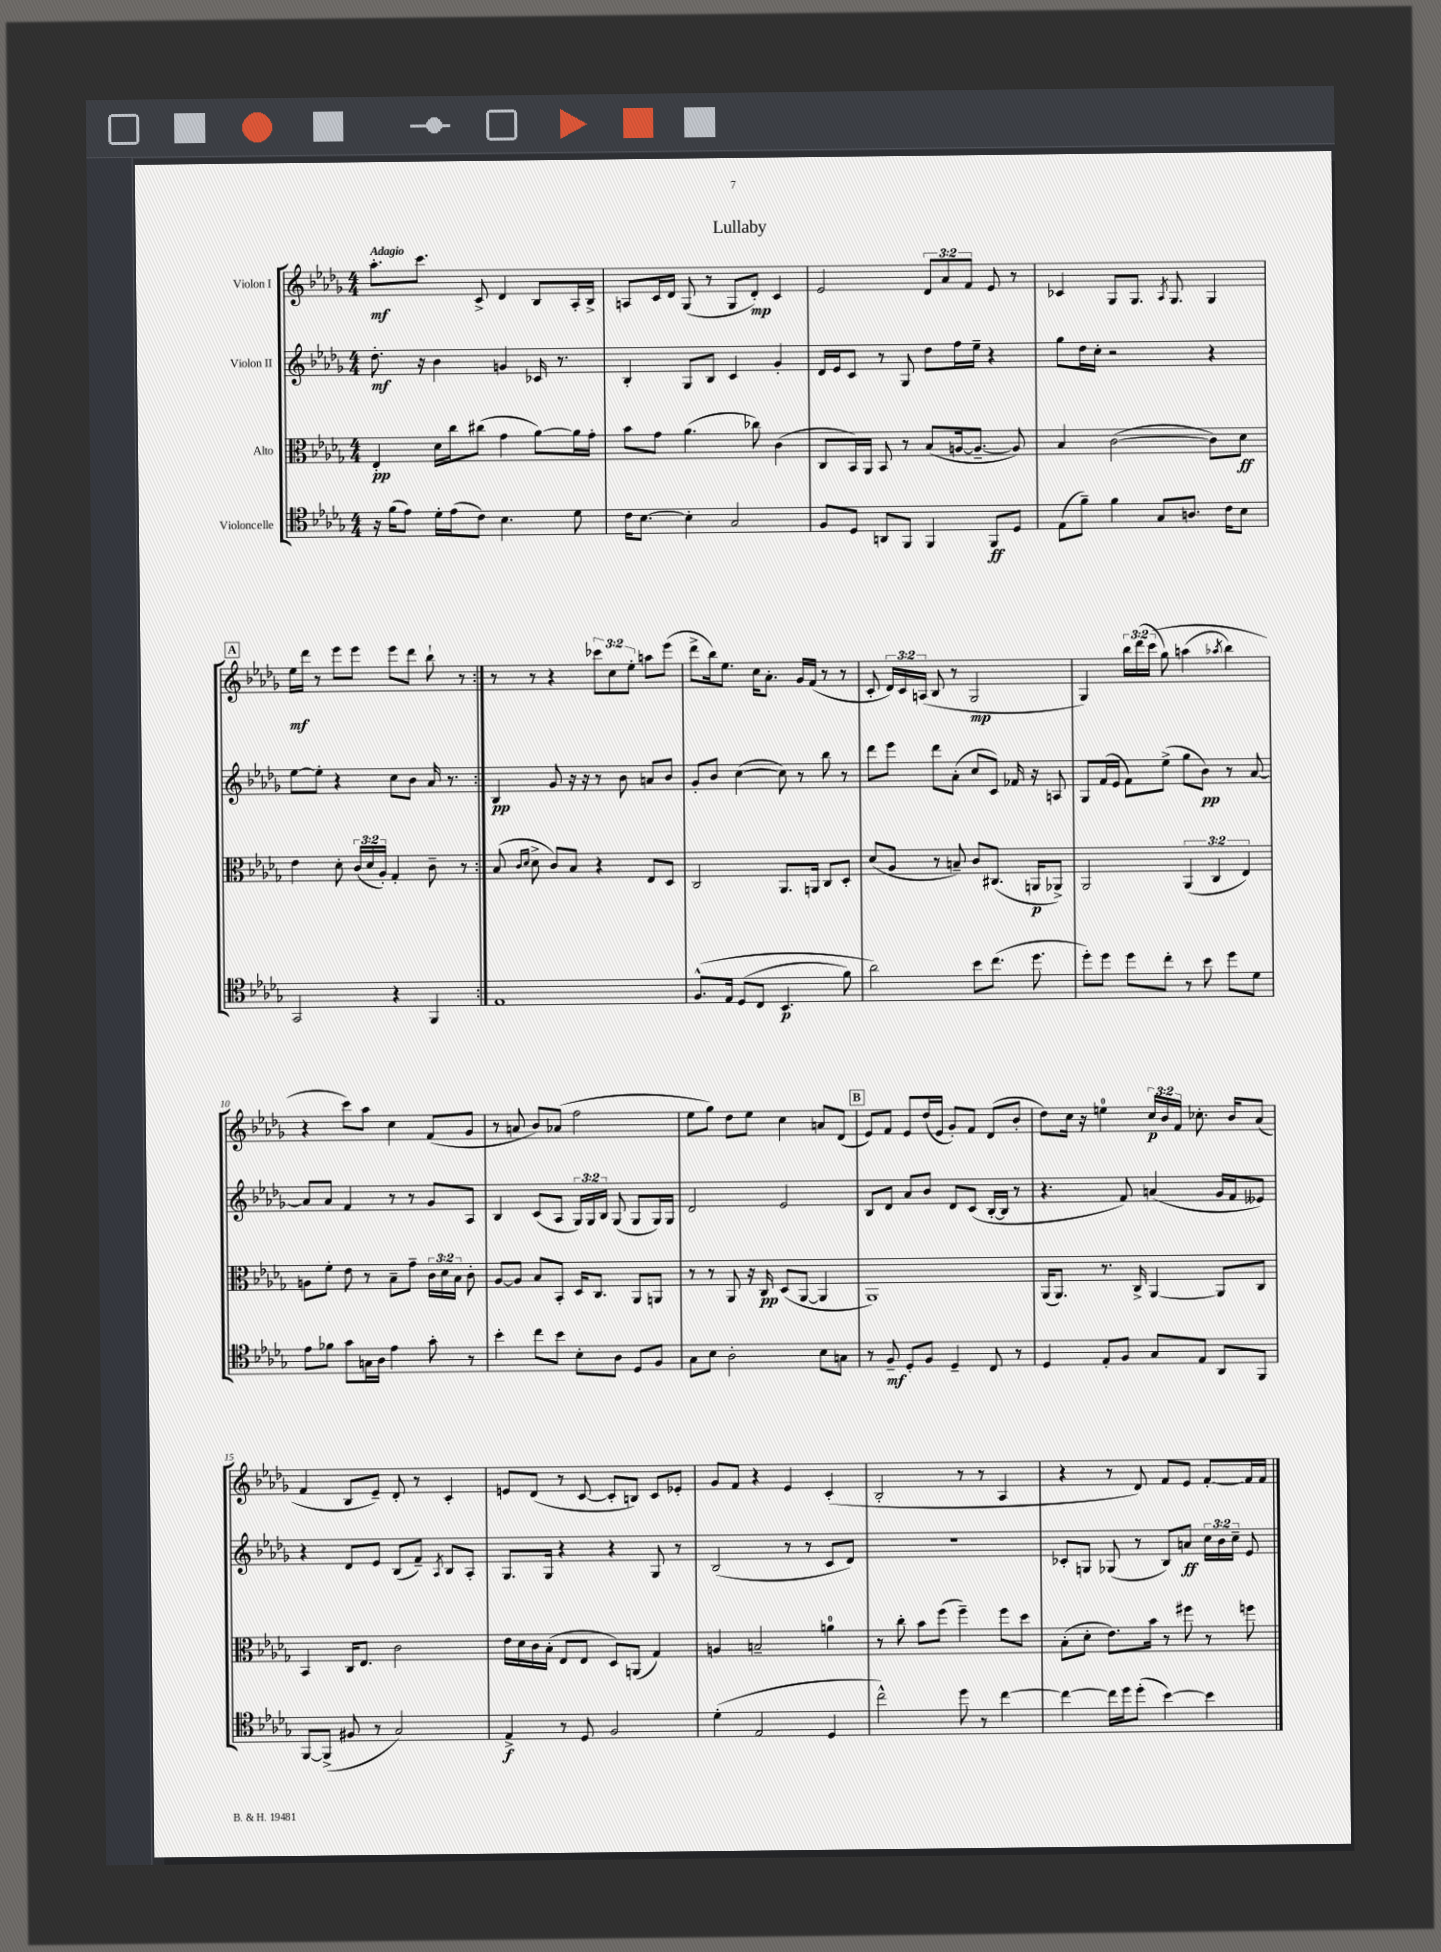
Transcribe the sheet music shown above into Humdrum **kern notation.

**kern	**dynam	**kern	**dynam	**kern	**dynam	**kern	**dynam
*part4	*part4	*part3	*part3	*part2	*part2	*part1	*part1
*staff4	*staff4	*staff3	*staff3	*staff2	*staff2	*staff1	*staff1
*I"Violoncelle	*	*I"Alto	*	*I"Violon II	*	*I"Violon I	*
*clefC4	*	*clefC3	*	*clefG2	*	*clefG2	*
*k[b-e-a-d-g-]	*	*k[b-e-a-d-g-]	*	*k[b-e-a-d-g-]	*	*k[b-e-a-d-g-]	*
*M4/4	*	*M4/4	*	*M4/4	*	*M4/4	*
=1	=1	=1	=1	=1	=1	=1	=1
!	!	!	!	!	!	!LO:TX:a:B:t=Adagio	!
16r	.	4E-'/	pp	8.dd-'\	mf	8.aa-'\L	mf
(16f\KL	.	.	.	.	.	.	.
8e-\J)	.	.	.	.	.	.	.
.	.	.	.	16r	.	8.ccc\J	.
16d-'\LL	.	16d-\LL	.	4b-\	.	.	.
(16e-\J	.	16cc\J	.	.	.	.	.
8c\J)	.	(8cc#X\J	.	.	.	8c^/	.
4.B-\	.	4g-\	.	4gn/	.	4d-/	.
.	.	[8a-\L)	.	16c-X/	.	8B-/L	.
.	.	.	.	8.r	.	.	.
8d-\	.	16a-\L]	.	.	.	16A-'/L	.
.	.	16g-'\JJ	.	.	.	16B-^/JJ	.
=2	=2	=2	=2	=2	=2	=2	=2
16c\KL	.	8b-\L	.	4B-'/	.	8An/L	.
[8.B-\J	.	.	.	.	.	.	.
.	.	8g-\J	.	.	.	16c/L	.
.	.	.	.	.	.	16d-/JJ	.
4B-'\]	.	(4.a-\	.	8G-/L	.	(8G-/	.
.	.	.	.	8B-/J	.	8r	.
2G-/	.	.	.	4c/	.	8G-/L	.
.	.	8cc-X\)	.	.	.	8d-'/J)	mp
.	.	(4c\	.	4g-'/	.	4c/	.
=3	=3	=3	=3	=3	=3	=3	=3
8F/L	.	8C/L	.	16d-/LL	.	2e-/	.
.	.	.	.	16e-/J	.	.	.
8D-/J	.	16BB-/L)	.	8c/J	.	.	.
.	.	16AA-/JJ	.	.	.	.	.
8AAn/L	.	8BB-/	.	8r	.	.	.
8FF/J	.	8r	.	8G-/	.	.	.
4FF/	.	(8B-/L	.	8dd-\L	.	12d-/L	.
.	.	.	.	.	.	12a-/	.
.	.	[16An/k	.	16ff\L	.	.	.
.	.	.	.	.	.	12f/J	.
.	.	8.A~/J_	.	16ee-~\JJ	.	.	.
8FF/L	ff	.	.	4r	.	8e-/	.
8D-/J	.	8A/])	.	.	.	8r	.
=4	=4	=4	=4	=4	=4	=4	=4
(8E-\L	.	4B-/	.	8gg-\L	.	4c-X/	.
8f~\J)	.	.	.	16dd-\L	.	.	.
.	.	.	.	16cc'\JJ	.	.	.
4f\	.	([2c\	.	2r	.	8G-/L	.
.	.	.	.	.	.	8.G-/J	.
8G-/L	.	.	.	.	.	.	.
.	.	.	.	.	.	8qA-/	.
.	.	.	.	.	.	8.G-/	.
8.An/J	.	.	.	.	.	.	.
.	.	8c\L])	.	4r	.	4G-/	.
16c\KL	.	.	.	.	.	.	.
8B-\J	.	8d-\J	ff	.	.	.	.
!!LO:LB:g=z
!!LO:REH:place=s1:t=A
=5	=5	=5	=5	=5	=5	=5	=5
2GG-/	.	4e-\	.	[8ee-\L	.	16ee-\LL	mf
.	.	.	.	.	.	16ddd-\JJ	.
.	.	.	.	8ee-'\J]	.	8r	.
.	.	8d-'\	.	4r	.	8eee-\L	.
.	.	(24c/LL	.	.	.	8eee-\J	.
.	.	24d-/	.	.	.	.	.
.	.	24A-'/JJ)	.	.	.	.	.
4r	.	4G-'/	.	8cc\L	.	8eee-\L	.
.	.	.	.	8b-\J	.	8ddd-\J	.
4FF/	.	8c~\	.	16a-/	.	8bb-`\	.
.	.	.	.	8.r	.	.	.
.	.	8r	.	.	.	8r	.
=6:|!	=6:|!	=6:|!	=6:|!	=6:|!	=6:|!	=6:|!	=6:|!
1E-	.	(8B-/	.	4B-/	pp	8r	.
.	.	16qqc/LL	.	.	.	.	.
.	.	16qqd-/JJ	.	.	.	.	.
.	.	8d-^\	.	.	.	8r	.
.	.	8c/L)	.	8g-/	.	4r	.
.	.	8B-/J	.	16r	.	.	.
.	.	.	.	16r	.	.	.
.	.	4r	.	8r	.	12ccc-X\L	.
.	.	.	.	.	.	12cc\	.
.	.	.	.	8b-\	.	.	.
.	.	.	.	.	.	12ee-'\J	.
.	.	8E-/L	.	8an/L	.	8aan\L	.
.	.	8D-/J	.	8b-/J	.	(8eee-\J	.
=7	=7	=7	=7	=7	=7	=7	=7
(8.F^^/L	.	2C/	.	8g-'/L	.	8ddd-^\L	.
.	.	.	.	8b-/J	.	16bb-\k)	.
16E-/Jk	.	.	.	.	.	8.ee-\J	.
(8D-/L	.	.	.	([4cc\	.	.	.
8C/J	.	.	.	.	.	16cc\KL	.
.	.	.	.	.	.	8.a-'\J	.
4.BB-/	p	8.AA-/L	.	8cc\])	.	.	.
.	.	.	.	8r	.	16g-/LL	.
.	.	16AAn/Jk	.	.	.	(16f/JJ	.
.	.	8C/L	.	8bb-\	.	8r	.
8f\)	.	8D-'/J	.	8r	.	8r	.
=8	=8	=8	=8	=8	=8	=8	=8
2a-\)	.	(8d-/L	.	8ddd-\L	.	8c'/	.
.	.	8A-/J	.	8eee-\J	.	24d-/LL)	.
.	.	.	.	.	.	24c/	.
.	.	.	.	.	.	(24An/JJ	.
.	.	8r	.	8ddd-\L	.	8B-/	.
.	.	8Bn~/)	.	(8a-'\J	.	8r	.
8b-\L	.	8c/L	.	8cc/L	.	2G-/	mp
(8.cc\J	.	(8.C#X/J	.	8c/J)	.	.	.
.	.	.	.	16f-X/	.	.	.
8.dd-\	.	16AAn/KL	p	16r	.	.	.
.	.	8AA-X^/J)	.	8An/	.	.	.
=9	=9	=9	=9	=9	=9	=9	=9
8dd-'\L)	.	2AA-/	.	8G-/L	.	4G-/)	.
8dd-\J	.	.	.	(16f/L	.	.	.
.	.	.	.	16e-/JJ	.	.	.
8dd-\L	.	.	.	8f\L)	.	24bb-\LL	.
.	.	.	.	.	.	(24ddd-\	.
.	.	.	.	.	.	(24ccc\JJ	.
8cc'\J	.	.	.	(8ee-^\J	.	8gg-\)	.
8r	.	(6AA-/	.	8gg-\L	.	(4aan\	.
8b-\	.	.	.	8b-\J)	pp	.	.
.	.	6C/	.	.	.	.	.
.	.	.	.	.	.	8qaa-X/	.
8dd-\L	.	.	.	8r	.	4bb-\)	.
.	.	6E-/)	.	.	.	.	.
8d-\J	.	.	.	[8a-/	.	.	.
!!LO:LB:g=z
=10	=10	=10	=10	=10	=10	=10	=10
8e-\L	.	8An\L	.	8a-/L]	.	4r	.
8f-X\J	.	8f'\J	.	8a-/J	.	.	.
8g-\L	.	8e-\	.	4f/	.	8ccc\L)	.
16Gn\L	.	8r	.	.	.	8aa-\J	.
16A-\JJ	.	.	.	.	.	.	.
4e-\	.	8B-~\L	.	8r	.	4cc\	.
.	.	8g-~\J	.	8r	.	.	.
8g-'\	.	24c\LL	.	8g-/L	.	(8f/L	.
.	.	24d-\	.	.	.	.	.
.	.	24B-\JJ	.	.	.	.	.
8r	.	8c'\	.	8A-/J	.	8g-/J	.
=11	=11	=11	=11	=11	=11	=11	=11
4b-'\	.	[8A-/L	.	4B-/	.	8r	.
.	.	8A-/J]	.	.	.	8an/	.
8cc\L	.	8B-/L	.	(8c/L	.	8b-/L)	.
8b-\J	.	8BB-'/J	.	8A-/J	.	(8a-X/J	.
8B-'\L	.	16D-/KL	.	24G-/LL)	.	2ff\	.
.	.	.	.	24G-/	.	.	.
.	.	8.C/J	.	.	.	.	.
.	.	.	.	24B-/JJ	.	.	.
8A-\J	.	.	.	(8G-/	.	.	.
8D-/L	.	8AA-/L	.	8G-/L	.	.	.
8F/J	.	8AAn/J	.	16G-/L)	.	.	.
.	.	.	.	16G-/JJ	.	.	.
=12	=12	=12	=12	=12	=12	=12	=12
8G-\L	.	8r	.	2d-/	.	8ee-\L	.
8B-\J	.	8r	.	.	.	8gg-\J)	.
2A-'\	.	8AA-/	.	.	.	8dd-\L	.
.	.	16r	.	.	.	8ee-\J	.
.	.	16C/	pp	.	.	.	.
.	.	(8D-/L	.	2e-/	.	4cc\	.
.	.	[8AA-/J	.	.	.	.	.
8B-\L	.	4AA-/]	.	.	.	8an/L	.
8Gn\J	.	.	.	.	.	(8d-/J	.
!!LO:REH:place=s1:t=B
=13	=13	=13	=13	=13	=13	=13	=13
8r	.	1AA-)	.	8B-/L	.	8e-/L)	.
8F~/	mf	.	.	8d-/J	.	8f/J	.
8D-'/L	.	.	.	8a-/L	.	8e-/L	.
8F/J	.	.	.	8b-/J	.	(16dd-/L	.
.	.	.	.	.	.	16e-/JJ	.
4D-~/	.	.	.	8d-/L	.	8g-'/L)	.
.	.	.	.	(8c/J	.	8f/J	.
8C/	.	.	.	[16B-'/LL	.	(8d-/L	.
.	.	.	.	16B-/JJ]	.	.	.
8r	.	.	.	8r	.	8b-'/J	.
=14	=14	=14	=14	=14	=14	=14	=14
4D-/	.	(16AA-/KL	.	4.r	.	8dd-\L)	.
.	.	8.AA-/J)	.	.	.	.	.
.	.	.	.	.	.	16cc\Jk	.
.	.	.	.	.	.	16r	.
8E-'/L	.	8.r	.	.	.	4een\	.
8F/J	.	.	.	8f/)	.	.	.
.	.	16C^/	.	.	.	.	.
8G-/L	.	[4AA-/	.	(4an/	.	24cc/LL	p
.	.	.	.	.	.	24b-/	.
.	.	.	.	.	.	24f/JJ	.
8E-/J	.	.	.	.	.	8.cc-X'\	.
8AA-/L	.	8AA-/L]	.	16g-/LL	.	.	.
.	.	.	.	16f/J	.	16b-/KL	.
8FF/J	.	8C/J	.	8e--X/J)	.	(8a-/J	.
!!LO:LB:g=z
=15	=15	=15	=15	=15	=15	=15	=15
[8FF/L	.	4BB-/	.	4r	.	4f/	.
(8FF^/J]	.	.	.	.	.	.	.
8F#X/	.	16C/KL	.	8d-/L	.	8B-/L	.
.	.	8.E-/J	.	.	.	.	.
8r	.	.	.	8e-/J	.	8e-~/J)	.
2G-/)	.	2c\	.	(8B-/L	.	8d-'/	.
.	.	.	.	8f~/J)	.	8r	.
.	.	.	.	8qA-/	.	.	.
.	.	.	.	8B-/L	.	4c'/	.
.	.	.	.	8A-'/J	.	.	.
=16	=16	=16	=16	=16	=16	=16	=16
4E-^/	f	16e-\LL	.	8.G-/L	.	8en/L	.
.	.	16d-\	.	.	.	.	.
.	.	16c\	.	.	.	(8d-/J	.
.	.	(16B-'\JJ	.	16G-/Jk	.	.	.
8r	.	8E-/L	.	4r	.	8r	.
8D-/	.	8E-/J	.	.	.	[8c/	.
2F/	.	8D-/L)	.	4r	.	8c'/L]	.
.	.	(8AAn/J	.	.	.	8Bn/J)	.
.	.	4G-/)	.	8G-/	.	8c/L	.
.	.	.	.	8r	.	8e-X'/J	.
=17	=17	=17	=17	=17	=17	=17	=17
(4d-'\	.	4An/	.	(2B-/	.	8g-/L	.
.	.	.	.	.	.	8f/J	.
2E-/	.	2Bn~/	.	.	.	4r	.
.	.	.	.	8r	.	4e-/	.
.	.	.	.	8r	.	.	.
4D-/	.	4an\	.	8c/L	.	(4c'/	.
.	.	.	.	8d-/J)	.	.	.
=18	=18	=18	=18	=18	=18	=18	=18
2cc^^\)	.	8r	.	1r	.	2B-'/	.
.	.	8cc'\	.	.	.	.	.
.	.	8b-\L	.	.	.	.	.
.	.	(8ff\J	.	.	.	.	.
8dd-\	.	4ff~\)	.	.	.	8r	.
8r	.	.	.	.	.	8r	.
[4cc\	.	8ff\L	.	.	.	4A-/	.
.	.	8dd-\J	.	.	.	.	.
=19	=19	=19	=19	=19	=19	=19	=19
4cc\_	.	(8B-'\L	.	8c-X'/L	.	4r	.
.	.	8d-'\J	.	8Gn/J	.	.	.
16cc\LL]	.	8.e-\L)	.	(8G-X/	.	8r	.
16dd-\J	.	.	.	.	.	.	.
(8dd-'\J	.	.	.	8r	.	8d-/)	.
.	.	16b-\Jk	.	.	.	.	.
[4b-\)	.	8r	.	8B-/L)	.	8f/L	.
.	.	8ff#X\	.	8an/J	ff	8e-/J	.
4b-\]	.	8r	.	24cc\LL	.	[8f'/L	.
.	.	.	.	24b-\	.	.	.
.	.	.	.	24cc~\JJ	.	.	.
.	.	8ffn\	.	8e-/	.	16f/L]	.
.	.	.	.	.	.	16f/JJ	.
==	==	==	==	==	==	==	==
*-	*-	*-	*-	*-	*-	*-	*-
